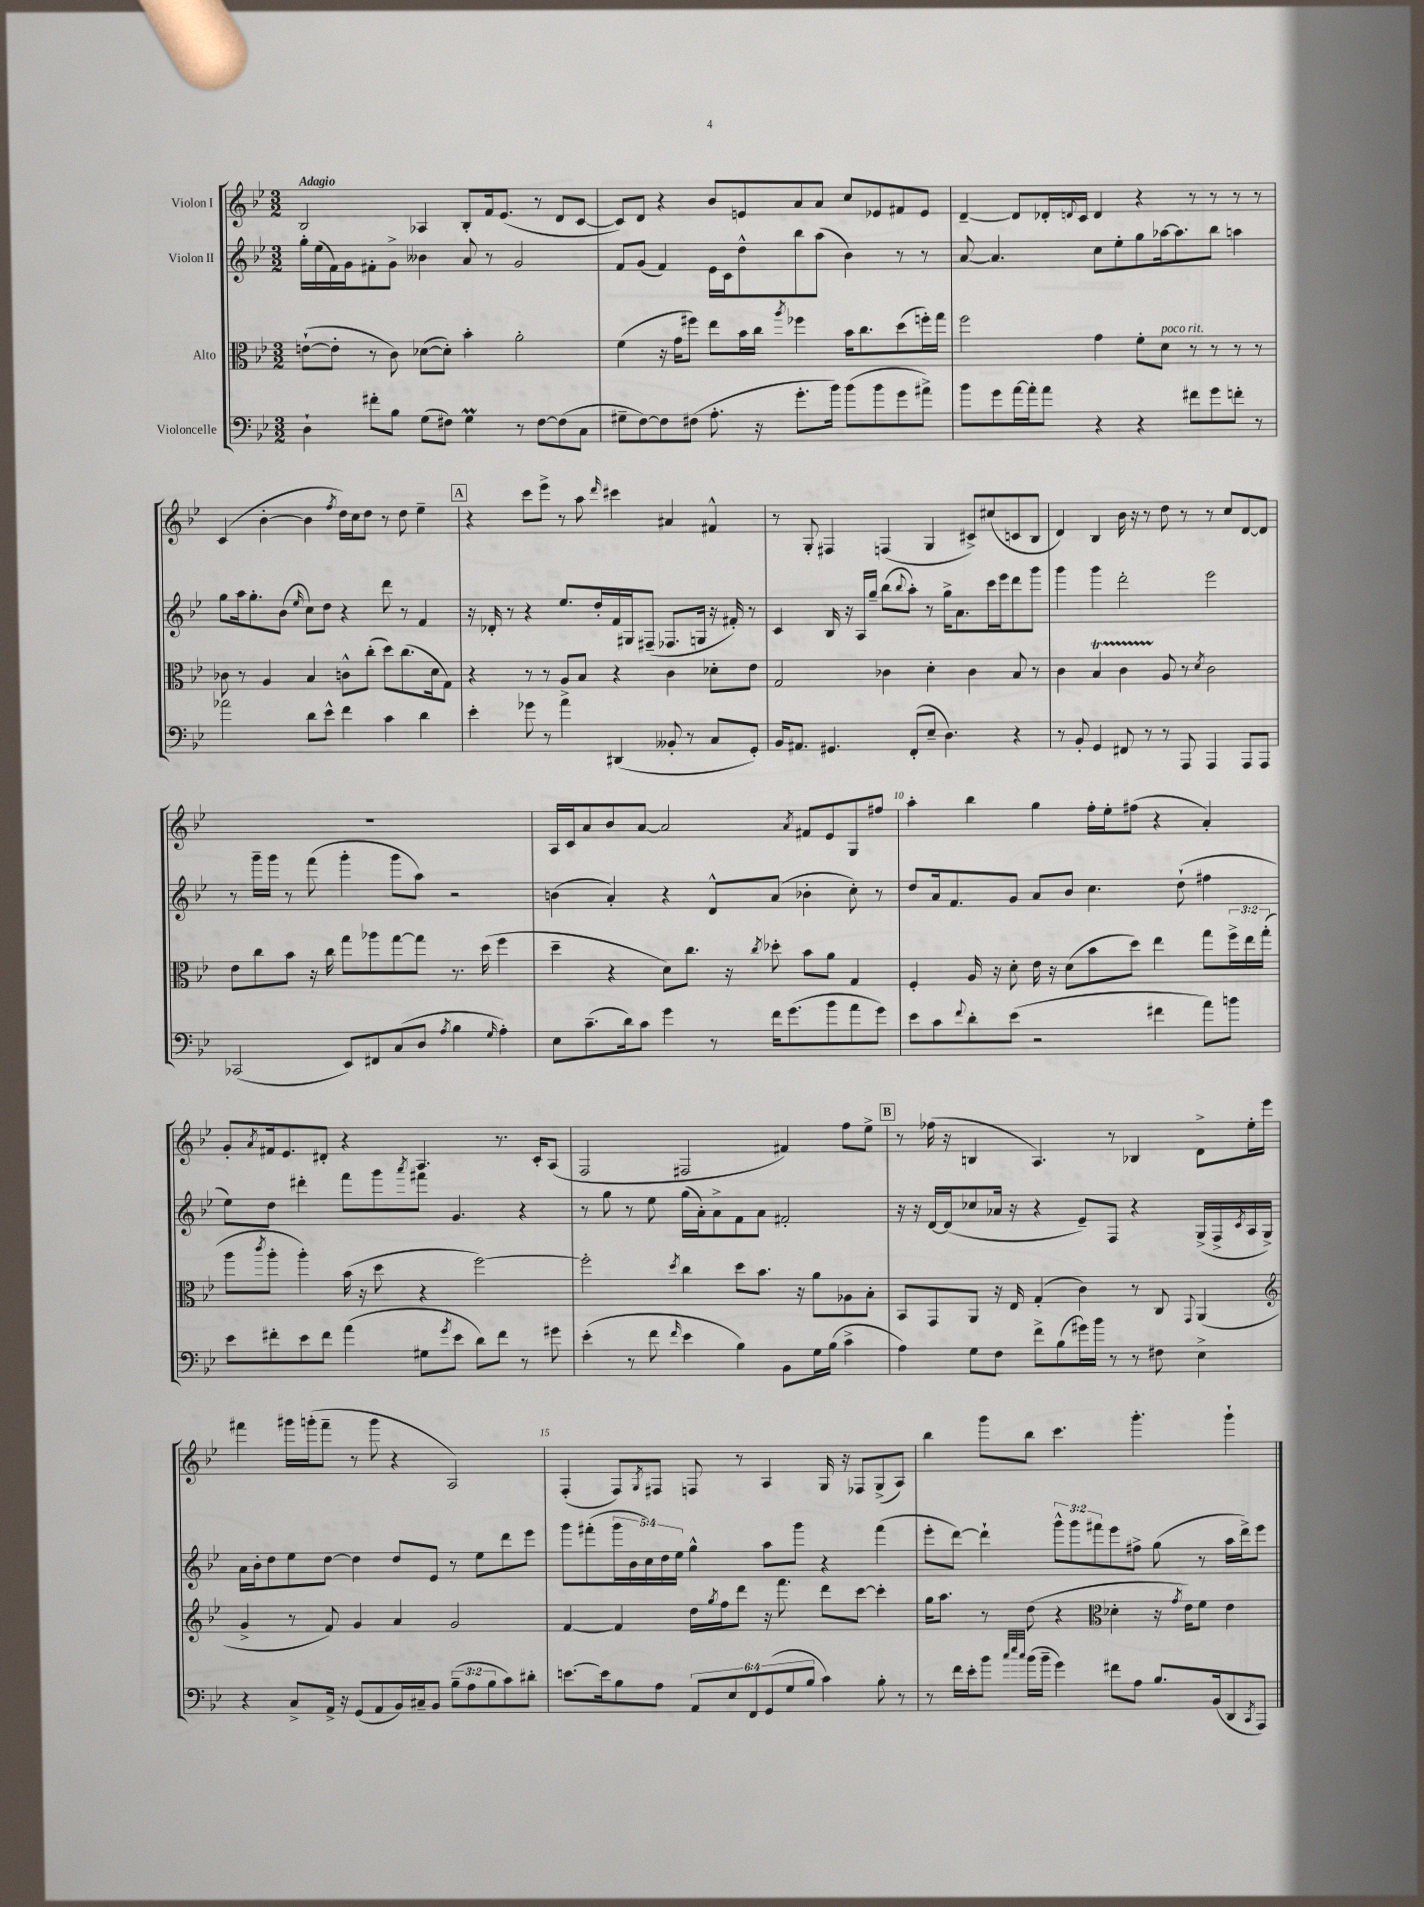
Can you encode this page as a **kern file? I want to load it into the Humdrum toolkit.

**kern	**kern	**kern	**kern
*part4	*part3	*part2	*part1
*staff4	*staff3	*staff2	*staff1
*I"Violoncelle	*I"Alto	*I"Violon II	*I"Violon I
*clefF4	*clefC3	*clefG2	*clefG2
*k[b-e-]	*k[b-e-]	*k[b-e-]	*k[b-e-]
*M3/2	*M3/2	*M3/2	*M3/2
=1	=1	=1	=1
!	!	!	!LO:TX:a:B:t=Adagio
4D`\	([8en`\L	16gg'\LL	2B-/
.	.	(16ee-\	.
.	8e'\J]	16f\)	.
.	.	16g\J	.
8f#X'\L	8r	8f#X'\	.
8B-\J	8c\)	8g^\J	.
(8G\L	([8d-X\L	4b--X\	4A-X/
8F#X\J)	8d-'\J])	.	.
4GM\	4b-'\	8a/	8B-'/L
.	.	8r	16f/k
.	.	.	(8.e-/J
8r	2a'\	2g/	.
[8F#\L	.	.	8r
(8F#\]	.	.	8d/L
8C\J	.	.	[8c/J
=2	=2	=2	=2
8G#X~\L	(4f\	8f/L	8c/L])
[8F\)	.	(8g/J	8d/J
8F\]	16r	4f/)	4r
.	16g\KL	.	.
(8F#X\J	8ff#X\J)	.	.
8.A'\	8ee-\L	16e-\LL	8b-/L
.	.	16c\J	.
.	16b-\L	8dd^^\	8en/
16r	16cc\JJ	.	.
.	8qaa/	.	.
8.g'\L	4ff-X\	8bb-\	8a/
.	.	(8aa\J	8a/J
16b-\Jk)	.	.	.
(8b-\L	16b-\KL	4b-\)	8cc/L
.	8.cc\	.	.
8b-\	.	.	8e-X/
8g\	(8dd\	8r	8f#X/
8a#X^\J)	16ffn'\L)	8r	8e-/J
.	16gg\JJ	.	.
=3	=3	=3	=3
8b-\L	2ff\	[8a/	[4d~/
8g\	.	4.a/]	.
[16a\L	.	.	8d/L]
16a'\J]	.	.	.
8a\J	.	.	16d-X'/L
.	.	.	8qqdn/
.	.	.	16c/JJ
4r	4g\	8cc\L	4d/
.	.	8ee-'\	.
4r	8f'\L	8gg\	4r
!	!LO:TX:a:i:t=poco rit.	!	!
.	8d\J	[16aa-X\k	.
.	.	8.aa-\]	.
8f#X\L	8r	.	8r
8g\	8r	8bb-\J	8r
8fn'\J	8r	4aan\	8r
8r	8r	.	8r
!!LO:LB:g=z
=4	=4	=4	=4
2a-X\	8c-X\	8gg\L	(4c/
.	8r	16aa\k	.
.	.	8.gg'\	.
.	4A/	.	[4b-'\
.	.	(8b-\J	.
.	.	16qqee-/	.
8d\L	4B-/	8cc\L)	4b-\]
8e-^^\J	.	8dd\J	.
.	.	.	8qff/
4f\	8cn^^\L	4r	16dd\LL)
.	.	.	16cc\J
.	(8cc'\J	.	8dd\J
4c\	8dd\L)	8ddd\	8r
.	(8.cc\	8r	8dd\
4d\	.	4f/	4ee-~\
.	16d\k	.	.
.	8G\J)	.	.
!!LO:REH:place=s1:t=A
=5	=5	=5	=5
4e-'\	4r	16r	4r
.	.	16d-X'/	.
.	.	8r	.
8g-X\	8r	4r	8ccc\L
8r	8r	.	8eee-^\J
4a^\	8A/L	8.ee-/L	8r
.	8B-/J	.	8aa\
.	.	16dd'/L	.
.	.	.	16qqddd/
(4DD#X/	4r	16f/	4ccc#X\
.	.	16G#X/J	.
.	.	(8F#X~/J	.
8BB--X'/	4c\	8.F-X/L	4a#X/
8r	.	.	.
.	.	16Gn/Jk	.
8C/L	8d-X'\L	16r	4f#X^^/
.	.	16f#X'/)	.
8GG'/J)	8e-\J	8r	.
=6	=6	=6	=6
16BB-/KL	2G/	4c/	8r
8.AA#X/J	.	.	.
.	.	.	8G'/
4.GG#X/	.	16B-/	4F#X/
.	.	16r	.
.	.	16A/LL	.
.	.	16gg~/JJ	.
.	4c-X\	(8bb-\L	(4Fn/
.	.	8qqbb-/	.
(8FF'/L	.	8aa'\J)	.
8E-~/J	4d'\	8r	4G/
4.D\)	.	16gg^\KL	.
.	.	8.a\	.
.	4c-\	.	8c#X^/L)
.	.	16ccc\L	(8cc#X/
.	.	16eee-\J	.
4r	8B-/	8ddd\	8cn/
.	8r	8ggg\J	8B-/J
=7	=7	=7	=7
8r	4c\	4ggg\	4d/)
8BB-'/	.	.	.
4GG/	4B-T/	4ggg\	4B-/
8FF#X/	4cTTT\	2ddd'\	16b-\
.	.	.	16r
8r	.	.	8r
8r	8A/	.	8dd\
8AAA/	8r	.	8r
.	8qd/	.	.
4AAA/	2c\	2eee-\	8r
.	.	.	8cc/L
8AAA/L	.	.	[8d/
8AAA/J	.	.	8d/J]
!!LO:LB:g=z
=8	=8	=8	=8
(2CC-X/	8e-\L	8r	1.r
.	8cc\	16ggg~\LL	.
.	.	16ggg\JJ	.
.	8b-\J	8r	.
.	16r	(8fff\	.
.	16cc\	.	.
8EE-/L)	8gg\L	4ggg'\	.
8FF#X/	8aa-X\	.	.
(8C/	[8gg\	8ggg\L	.
8D/J	8gg\J]	8aa\J)	.
8qA/	.	.	.
4B-\	8.r	2r	.
.	(16dd\	.	.
16qqG/	.	.	.
4A'\)	4ff\	.	.
=9	=9	=9	=9
8E-\L	4dd~\	(4bn\	16A/LL
.	.	.	16c/J
(8.c~\	.	.	8a/
.	4r	4a'/)	8b-/
16d\k)	.	.	.
8c\J	.	.	[8a/J
4g\	8d\L)	4r	2a/]
.	8.cc\J	.	.
8r	.	8d^^/L	.
.	16r	.	.
.	8qcc/	.	.
16f\KL	8dd-X'\	(8a/J	.
(8.g\	.	.	.
.	.	.	8qa/
.	8b-\L	4b-X'\	8f#X/L
8b-\	8a\J	.	8e-/
8a\	4G/	8cc'\)	8G/
8g\J)	.	8r	8ff#X/J
=10	=10	=10	=10
8e-\L	4F'/	8dd/L	4aa'\
8c\	.	16a/k	.
.	.	8.f/	.
8qqf/	.	.	.
8d'\	16A/	.	4bb-\
.	16r	.	.
(8e-\J	8d'\	8g/J	.
2r	16e-\	8a/L	4gg\
.	16r	.	.
.	(8d\L	8b-/J	.
.	8b-\	4.cc\	16ff'\LL
.	.	.	16ee-'\J
.	8dd\J)	.	(8ff#X\J
4f#X\	4ee-\	.	4r
.	.	(8dd`\	.
8a\L)	8gg\L	4ff#X\	4a'/)
8bn\J	24ff^\L	.	.
.	24ee-\	.	.
.	(24gg'\JJ	.	.
!!LO:LB:g=z
=11	=11	=11	=11
8e-\L	8aa\L	8ee-\L)	8g'/L
.	8qccc/	.	8qa/
8f#X'\	8aa'\J	8dd\J	16f#X/k
.	.	.	8.e-/
8e-\	4aa'\)	4ddd#X'\	.
8f#\J	.	.	8d#X'/J
(4a\	(16b-\	8fff\L	4r
.	16r	.	.
.	8dd\	8ggg\	.
.	.	8qaaa/	.
8G#X\L	4r	8fff#X\J	4.A/
8qg/	.	.	.
8e-\J	.	4.g/	.
8d\L)	[2ff\)	.	.
8f#\J	.	.	8.r
8r	.	4r	.
.	.	.	16c'/KL
8g#X\	.	.	(8A/J
=12	=12	=12	=12
(4e-'\	2ff'\]	8r	2F/
.	.	8gg\	.
8r	.	8r	.
8f\	.	8ee-\	.
16qqf/	8qdd/	.	.
4e-\	4cc\	(16gg\LL	2F#X/
.	.	16a'\J)	.
.	.	8a^\	.
4B-\)	8dd\L	8f\	.
.	8.b-\J	8a\J	.
8BB-\L	.	2f#X'/	4f#X/)
.	16r	.	.
16G\L	8a\L	.	.
(16B-\JJ	.	.	.
4c^\	8A-X\	.	8ff\L
.	8B-'\J	.	8ee-^\J
!!LO:REH:place=s1:t=B
=13	=13	=13	=13
4A\)	8BB-/L	16r	8r
.	.	16r	.
.	8GG/	[16d/LL	(16ff-X\
.	.	(16d/J]	16r
8G\L	8AA/J	8cc-X/	4Bn/
8F\J	16r	16a-X/Jk	.
.	16E-/	16r	.
8f^\L	(4G'/	4r	4.A/)
(8B-\	.	.	.
16g#X\L)	4c\)	8e-~/L)	.
16b-\JJ	.	.	.
8r	.	8F/J	8r
8r	8r	4r	4B-X/
8F#X\	8C/	.	.
.	8qqGG/	.	.
4E-^\	(4AA/	(16G^/LL	8d^\L
.	.	16F^/	.
.	.	8qc/	.
.	.	16A/	16ee-'\L
.	.	16G^/JJ)	16eee-\JJ
!!LO:LB:g=z
=14	=14	=14	=14
*	*clefG2	*	*
4r	4g^/	16a\LL	4fff#X\
.	.	16b-'\J	.
.	.	8dd\	.
8C^/L	8r	8ee-\	16ggg#X\LL
.	.	.	(16gggn'\J
16AA^/Jk	8f/)	[8dd\J	8fff#~\J
16r	.	.	.
(8GG/L	4g/	4dd\]	8r
8AA/	.	.	8ggg\
16BB-/L)	4a/	8dd/L	4r
16C#X~/J	.	.	.
8BB-/J	.	8e-/J	.
(12B-~\L	2g/	8r	2A/)
12A\	.	.	.
.	.	8ee-\L	.
12B-\	.	.	.
8c\)	.	8ddd\	.
8d#X'\J	.	8eee-\J	.
=15	=15	=15	=15
[8.en\L	[4f/	8ggg\L	(4F'/
.	.	(8fff#X'\	.
16e\k]	.	.	.
8B-\	4f/]	20ggg\L	8F/L)
.	.	20b-\	.
.	.	20cc\)	.
.	.	.	8qG/
8A\J	.	.	8F#X/J
.	.	20dd\	.
.	.	20ee-\JJ	.
12AA/L	16dd\LL	4gg^^\	8Fn/
.	8qgg/	.	.
.	16ff\J	.	.
12E-/	.	.	.
.	8ddd\J	.	8r
12FF/	.	.	.
(12GG/	16r	8aa\L	4A/
.	8.fff\	.	.
12G/	.	.	.
.	.	8ggg\J	.
12B-/J	.	.	.
4c\)	8ddd\L	4r	16G/
.	.	.	16r
.	[8ccc\J	.	8F-X/L
8B-'\	4ccc'\]	(4fff#\	(8G^/
8r	.	.	8A/J)
=16	=16	=16	=16
8r	16gg\KL	8eee-'\L	4bb-\
.	8.aa\J	.	.
16f\LL	.	[8ddd\J)	.
16e-'\J	.	.	.
8b-\J	8r	4ddd`\]	8ggg\L
32qqcc/LLL	.	.	.
32qqee-/	.	.	.
32qqcc/JJJ	.	.	.
(16b-\LL	(8dd\	.	8bb-\J
16b-~\JJ	.	.	.
4g\)	4r	12ggg^^\L	4.ccc\
.	.	12ggg\	.
.	.	12fff#X\	.
*	*clefC3	*	*
8f#X\L	4d-X'\	8eee-\	.
8A\J	.	8ff#X^\J	4.ggg'\
8.B-/L	16r	(8gg\	.
.	8qg/	.	.
.	16e-\KL)	.	.
.	8f\J	8r	.
(16BB-/k	.	.	.
8DD/	4e-\	16aa\LL	4ggg`\
.	.	16ddd^\J)	.
8qCC/	.	.	.
8AAA/J)	.	8eee-\J	.
==	==	==	==
*-	*-	*-	*-
